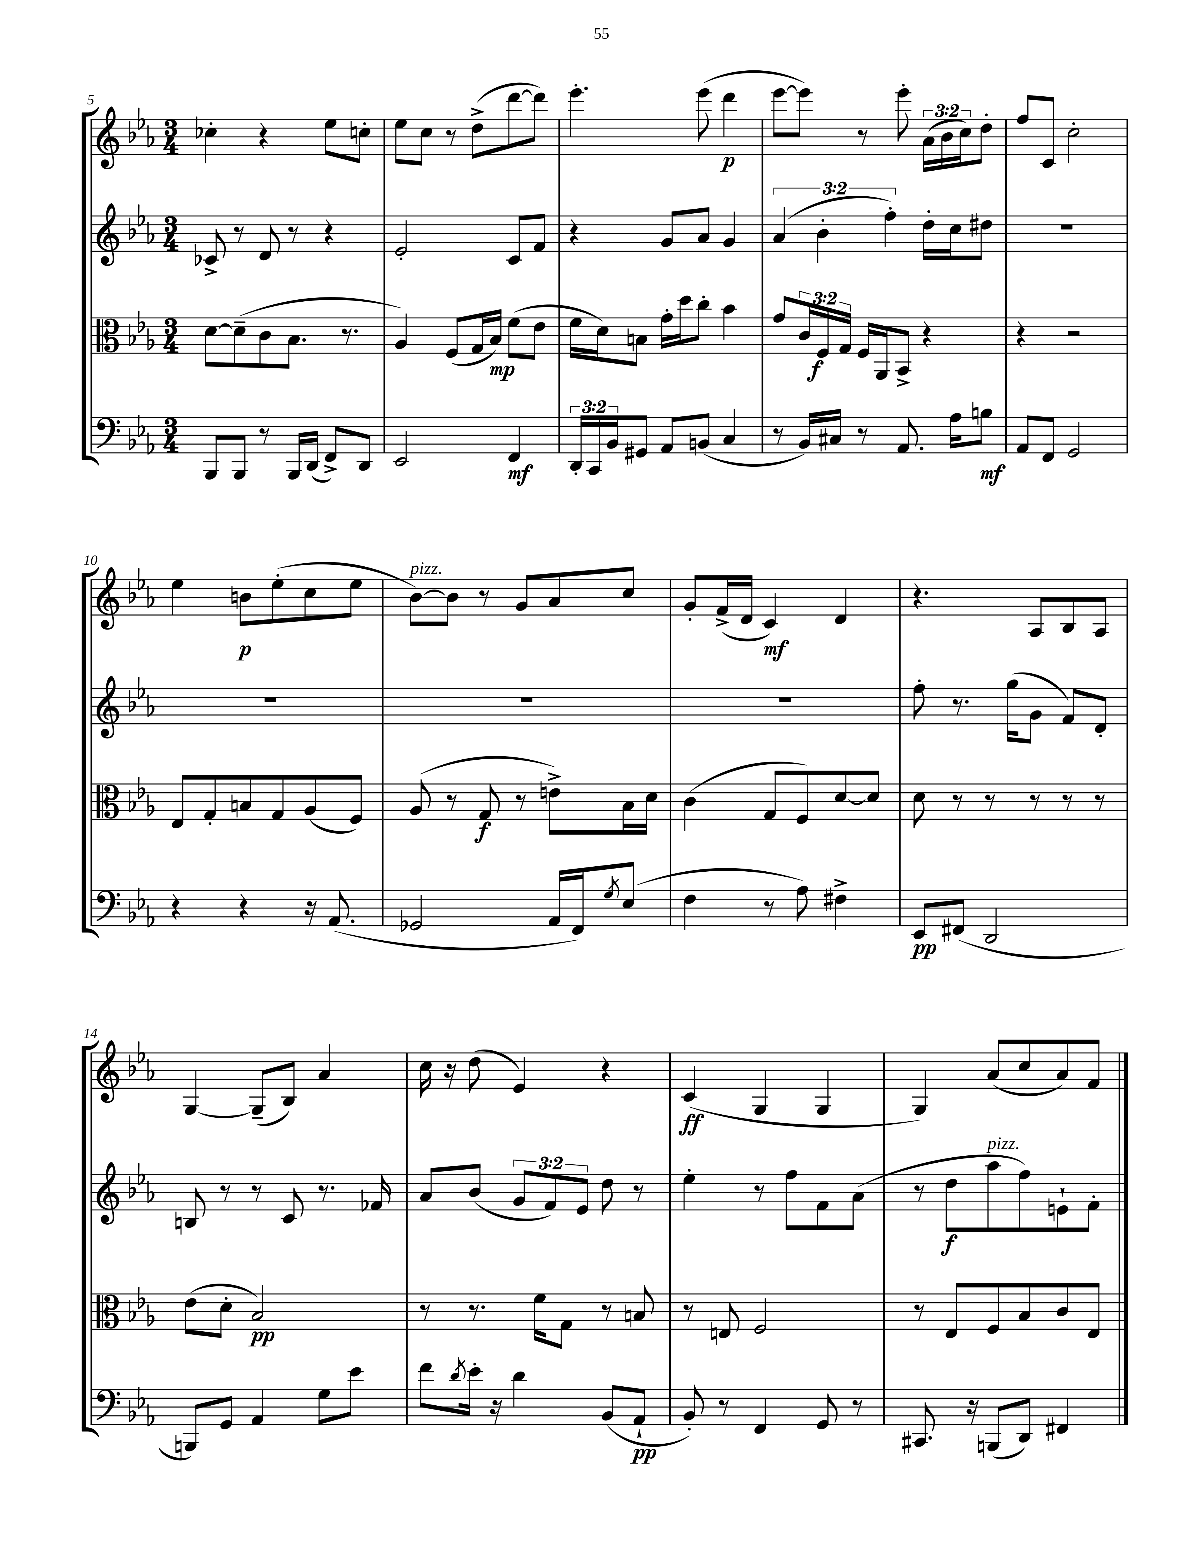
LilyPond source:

<<
\new StaffGroup <<
\new Staff = "s0" {
    \clef treble \key ees \major \numericTimeSignature \time 3/4 \override Staff.TupletNumber.text = #tuplet-number::calc-fraction-text
    ces''4-. r4 ees''8 c''8-. |
    ees''8 c''8 r8 d''8->( d'''8~ d'''8) |
    ees'''4.-. ees'''8( d'''4\p |
    ees'''8~ ees'''8) r8 ees'''8-. \tuplet 3/2 { aes'16( bes'16 c''16) } d''8-. |
    f''8 c'8 c''2-. |
    ees''4 b'8\p ees''8-.( c''8 ees''8 |
    bes'8~^\markup { \italic "pizz." }) bes'8 r8 g'8 aes'8 c''8 |
    g'8-. f'16->( d'16 c'4\mf) d'4 |
    r4. aes8 bes8 aes8 |
    g4~ g8--( bes8) aes'4 |
    c''16 r16 d''8( ees'4) r4 |
    c'4\ff( g4 g4 |
    g4) aes'8( c''8 aes'8) f'8 \bar "|." |
}
\new Staff = "s1" {
    \clef treble \key ees \major \numericTimeSignature \time 3/4 \override Staff.TupletNumber.text = #tuplet-number::calc-fraction-text
    ces'8-> r8 d'8 r8 r4 |
    ees'2-. c'8 f'8 |
    r4 g'8 aes'8 g'4 |
    \tuplet 3/2 { aes'4( bes'4-. f''4-.) } d''16-. c''16 dis''8 |
    R2. |
    R2. |
    R2. |
    R2. |
    f''8-. r8. g''16( g'8 f'8) d'8-. |
    b8 r8 r8 c'8 r8. fes'16 |
    aes'8 bes'8( \tuplet 3/2 { g'8 f'8) ees'8 } d''8 r8 |
    ees''4-. r8 f''8 f'8 aes'8( |
    r8 d''8\f aes''8^\markup { \italic "pizz." } f''8) e'8-! f'8-. \bar "|." |
}
\new Staff = "s2" {
    \clef alto \key ees \major \numericTimeSignature \time 3/4 \override Staff.TupletNumber.text = #tuplet-number::calc-fraction-text
    d'8~ d'8--( c'8 bes8. r8. |
    aes4) f8( g16 bes16\mp) f'8( ees'8 |
    f'16 d'16) b8 g'16-. d''16 c''8-. bes'4 |
    g'8 \tuplet 3/2 { c'16 f16\f g16 } f16 aes,16 bes,8-> r4 |
    r4 r2 |
    ees8 g8-. b8 g8 aes8( f8) |
    aes8( r8 g8\f r8 e'8->) bes16 d'16 |
    c'4( g8 f8) d'8~ d'8 |
    d'8 r8 r8 r8 r8 r8 |
    ees'8( d'8-. bes2\pp) |
    r8 r8. f'16 g8 r8 b8 |
    r8 e8 f2 |
    r8 ees8 f8 bes8 c'8 ees8 \bar "|." |
}
\new Staff = "s3" {
    \clef bass \key ees \major \numericTimeSignature \time 3/4 \override Staff.TupletNumber.text = #tuplet-number::calc-fraction-text
    bes,,8 bes,,8 r8 bes,,16 d,16( f,8->) d,8 |
    ees,2 f,4\mf |
    \tuplet 3/2 { d,16-. c,16 bes,16 } gis,8 aes,8 b,8( c4 |
    r8 bes,16) cis16 r8 aes,8. aes16 b8\mf |
    aes,8 f,8 g,2 |
    r4 r4 r16 aes,8.( |
    ges,2 aes,16 f,16) \acciaccatura { g8 } ees8( |
    f4 r8 aes8) fis4-> |
    ees,8\pp fis,8( d,2 |
    b,,8) g,8 aes,4 g8 ees'8 |
    f'8 \acciaccatura { d'8 } ees'16-. r16 d'4 bes,8( aes,8-!\pp |
    bes,8-.) r8 f,4 g,8 r8 |
    cis,8. r16 b,,8( d,8) fis,4 \bar "|." |
}
>>
>>
\layout { \context { \Score currentBarNumber = #5 } }
